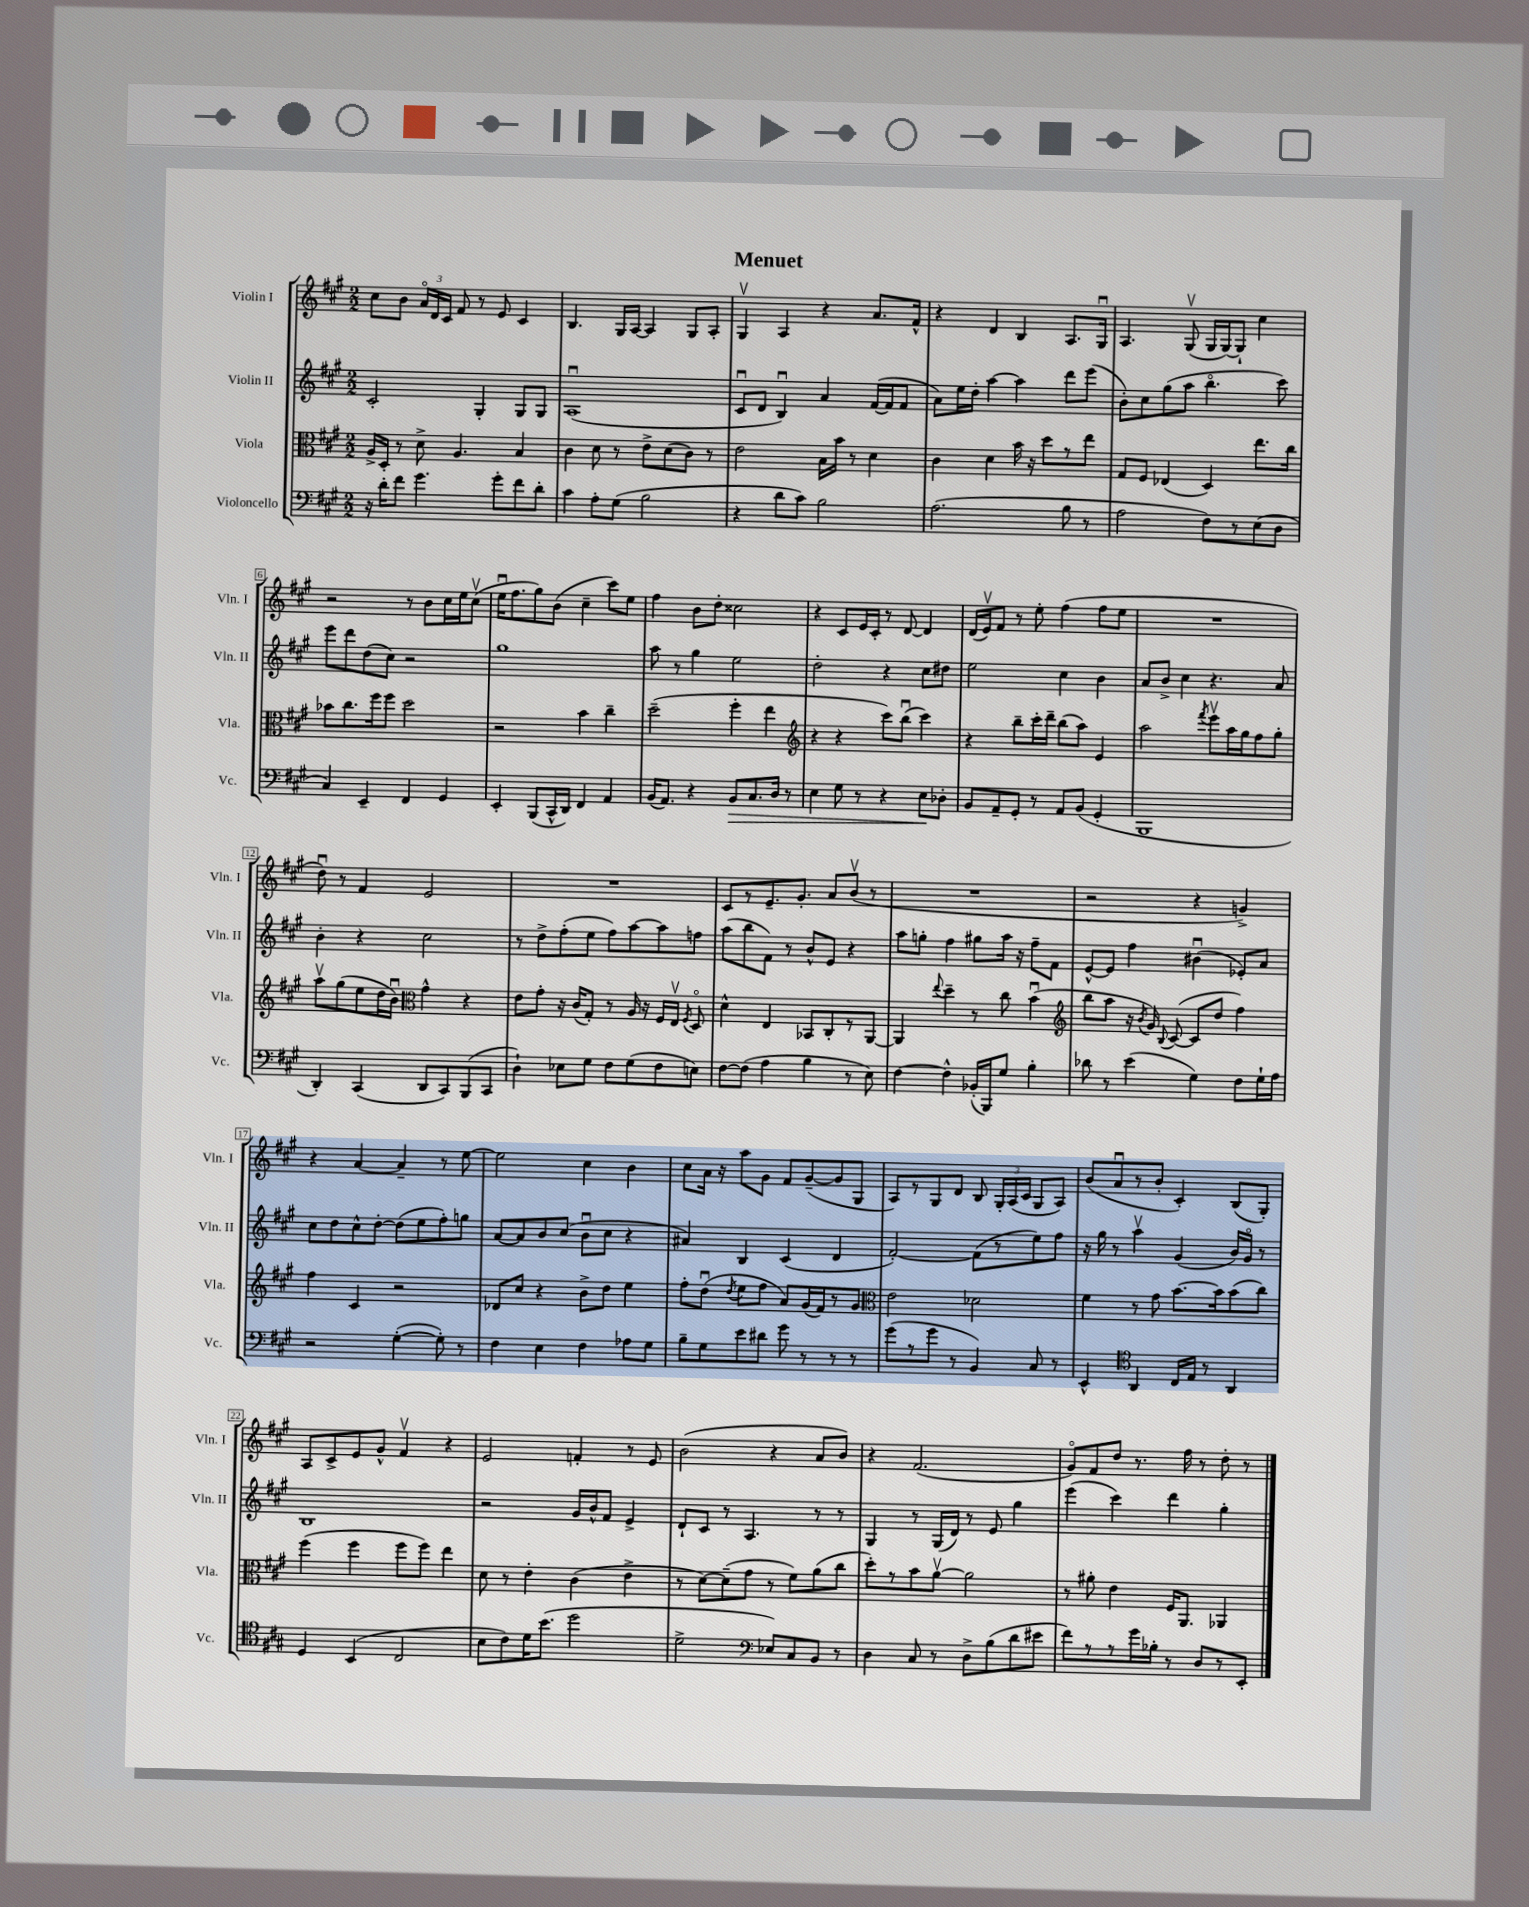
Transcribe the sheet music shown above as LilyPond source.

\header { title = "Menuet" }
<<
\new StaffGroup <<
\new Staff = "s0" \with { instrumentName = "Violin I" shortInstrumentName = "Vln. I" } {
    \clef treble \key a \major \numericTimeSignature \time 2/2
    \autoBeamOff cis''8[ b'8] \tuplet 3/2 { a'16[\flageolet d'16 cis'16] } fis'8 r8 e'8 cis'4 |
    b4. gis16[ a16]~ a4 gis8[ a8]-. |
    gis4\upbow a4 r4 a'8.[ fis'16]-^ |
    r4 d'4 b4 a8.[ gis16]\downbow |
    a4. gis8\upbow( gis16[ gis16~) gis8]-! cis''4 |
    r2 r8 b'8[ cis''16 e''16 cis''8]\upbow( |
    e''16[\downbow fis''8. gis''8) b'8]( cis''4-- cis'''8[) e''8] |
    fis''4 b'8[ d''8]-. cisis''2 |
    r4 cis'8[ e'16 cis'16]-. r8 d'8~ d'4 |
    d'16[( e'16\upbow) fis'8] r8 e''8-. fis''4( fis''8[ e''8] |
    R1 |
    d''8\downbow) r8 fis'4 e'2 |
    R1 |
    cis'8[ r8 e'8.-- gis'8.]-. a'8[ b'8]\upbow( r8 |
    R1 |
    r2 r4 g'4->) |
    r4 a'4~ a'4-- r8 e''8~ |
    e''2 cis''4 b'4 |
    cis''8[ a'16] r16 a''8[ gis'8] fis'8[ gis'8~--( gis'8 gis8] |
    a8[) r8 gis8 d'8] b8 \tuplet 3/2 { gis16[-. a16( cis'16] } gis8[ a8]) |
    b'8[( a'8\downbow r8 b'8]-. cis'4-.) b8[( gis8]-.) |
    a8[ cis'8-> e'8 gis'8]-^ fis'4\upbow r4 |
    e'2 f'4-. r8 e'8 |
    b'2( r4 a'8[ b'8]) |
    r4 fis'2.( |
    gis'8[\flageolet) fis'8 d''8] r8. fis''16 r8 d''8-. r8 \bar "|." |
}
\new Staff = "s1" \with { instrumentName = "Violin II" shortInstrumentName = "Vln. II" } {
    \clef treble \key a \major \numericTimeSignature \time 2/2
    \autoBeamOff cis'2-. gis4-. gis8[ gis8] |
    a1\downbow( |
    cis'8[\downbow d'8] b4\downbow) a'4 fis'16[~( fis'16 fis'8] |
    a'8[) e''16 d''16]-. a''4~ a''4 d'''8[ e'''8]( |
    b'8[-.) cis''8 gis''8( a''8] b''4.\flageolet cis'''8) |
    e'''8[ d'''8 d''8( cis''8]) r2 |
    gis''1 |
    a''8 r8 gis''4 e''2 |
    d''2-. r4 cis''8[ dis''8] |
    e''2 cis''4 b'4 |
    a'8[ b'8]-> cis''4 r4. a'8 |
    b'4-. r4 cis''2 |
    r8 d''8[-> fis''8-.( e''8] fis''8[) a''8~ a''8 f''8] |
    a''8[( b''8 fis'8]) r8 b'8[-^ e'8] r4 |
    a''8[ g''8]-. fis''4 gis''8[ a''16] r16 fis''8[-- fis'8] |
    e'8[~-^ e'8] fis''4 bis'4\downbow( ees'8[-.) a'8] |
    cis''8[ d''8 cis''8-^ d''8]~-. d''8[( e''8 fis''8-.) g''8] |
    a'8[~ a'8 b'8 cis''8]( b'8[\downbow cis''8] r4 |
    ais'4) b4 cis'4( d'4 |
    fis'2~-.) fis'8[( r8 e''8) fis''8] |
    r16 gis''16 r8 a''4\upbow gis'4( b'16[) gis'16]\flageolet r8 |
    b1 |
    r2 gis'16[ b'16-^ fis'8] e'4-> |
    d'8[-! cis'8] r8 a4. r8 r8 |
    gis4 r8 gis16[( d'16]) r8 e'8 gis''4 |
    e'''4( cis'''4) d'''4 gis''4-. \bar "|." |
}
\new Staff = "s2" \with { instrumentName = "Viola" shortInstrumentName = "Vla." } {
    \clef alto \key a \major \numericTimeSignature \time 2/2
    \autoBeamOff a16[-> d16]-. r8 d'8-> a4. b4 |
    cis'4 d'8 r8 e'8[-> d'8( cis'8]) r8 |
    e'2 b16[ b'16] r8 d'4 |
    cis'4 d'4 b'16 r16 d''8[ r8 e''8] |
    gis8[ fis8] ees4( d4) e''8.[ cis''16] |
    bes'8[ cis''8. fis''16 fis''8] d''2 |
    r2 b'4 cis''4-- |
    d''2--( fis''4-. e''4 |
    \clef treble r4 r4 cis'''8[) b''8]\downbow( cis'''4) |
    r4 b''8[-- cis'''16-. d'''16]-- b''8[( a''8]) e'4 |
    a''2 \acciaccatura { fis'''8 } e'''8[\upbow a''16 gis''16 fis''8 gis''8]-. |
    a''8[\upbow gis''8( e''8 d''16 b'16]\downbow) \clef alto gis'4-^ r4 |
    e'8[ gis'8]-. r16 cis'16[( gis8]-.) r8 a16 r16 fis16[ e16]\upbow \acciaccatura { fis8 } d8\flageolet |
    d'4-^ e4 bes,8[ cis8-. r8 a,8]~ |
    a,4 \appoggiatura { e''8 } d''4-- r8 cis''8 b'4\downbow( |
    \clef treble b''8[ a''8] r16 \acciaccatura { b'8 } gis'16) \appoggiatura { b8 } cis'8~( cis'8[ d''8] fis''4) |
    fis''4 cis'4 r2 |
    des'8[ cis''8] r4 b'8[-> d''8] e''4 |
    fis''8[-. d''8]\downbow( \acciaccatura { d''8 } e''8[ fis''8] a'8[) gis'16( fis'16) r8 gis'8] |
    \clef alto e'2 des'2 |
    fis'4 r8 gis'8 b'8.[~ b'16 b'8( cis''8]) |
    fis''4( fis''4 fis''8[ fis''8]) e''4 |
    d'8 r8 e'4-. cis'4( e'4-> |
    r8 d'8[~) d'8--( gis'8] r8 fis'8[) a'8( cis''8] |
    d''8[-.) r8 b'8 a'8]~\upbow a'2 |
    r8 ais'8-. e'4 fis16[ a,8.] aes,4 \bar "|." |
}
\new Staff = "s3" \with { instrumentName = "Violoncello" shortInstrumentName = "Vc." } {
    \clef bass \key a \major \numericTimeSignature \time 2/2
    \autoBeamOff r16 d'16[-. fis'8] gis'4. gis'8[-. fis'8 d'8]-. |
    cis'4 a8[-. gis8]( b2 |
    r4 d'8[ cis'8]) b2 |
    a2.( b8 r8 |
    a2 fis8[) r8 e8( d8] |
    cis4) e,4-- fis,4 gis,4 |
    e,4-. b,,8[( cis,16-^ d,16]) fis,4 a,4 |
    b,16[( a,8.]) r4 b,8[\> cis8. d16] r8 |
    e4 gis8 r8 r4 e8[\! des8]-. |
    b,8[ a,8-- gis,8]-. r8 a,8[ b,8]( gis,4-. |
    b,,1 |
    d,4-.) cis,4( d,8[ cis,8) b,,8( cis,8] |
    d4-!) ees8[ gis8] fis8[ gis8( fis8 e8]) |
    fis8[~ fis8]( a4 b4 r8 e8) |
    fis4~ fis4-^ bes,16[-.( b,,16) gis8] b4-. |
    des'8 r8 e'4( gis4) fis8[ gis16-! a16] |
    r2 gis4~-.( gis8-.) r8 |
    fis4 e4 fis4 aes8[ gis8] |
    b8[-- gis8 e'8 dis'8] gis'8 r8 r8 r8 |
    gis'8[( r8 gis'8] r8 b,4) cis8 r8 |
    e,4-^ \clef tenor a,4 cis16[ e16] r8 a,4 |
    d4 b,4( cis2 |
    b8[ cis'8) d'16 b'8.]( d''2 |
    d'2-> \clef bass ees8[) cis8 b,8] r8 |
    d4 cis8 r8 d8[-> b8( d'8 eis'8] |
    fis'8[) r8 r8 gis'16 bes16]-. r8 d8[ r8 e,8]-. \bar "|." |
}
>>
>>
\layout { \context { \Score \override BarNumber.stencil = #(make-stencil-boxer 0.1 0.3 ly:text-interface::print) } }
